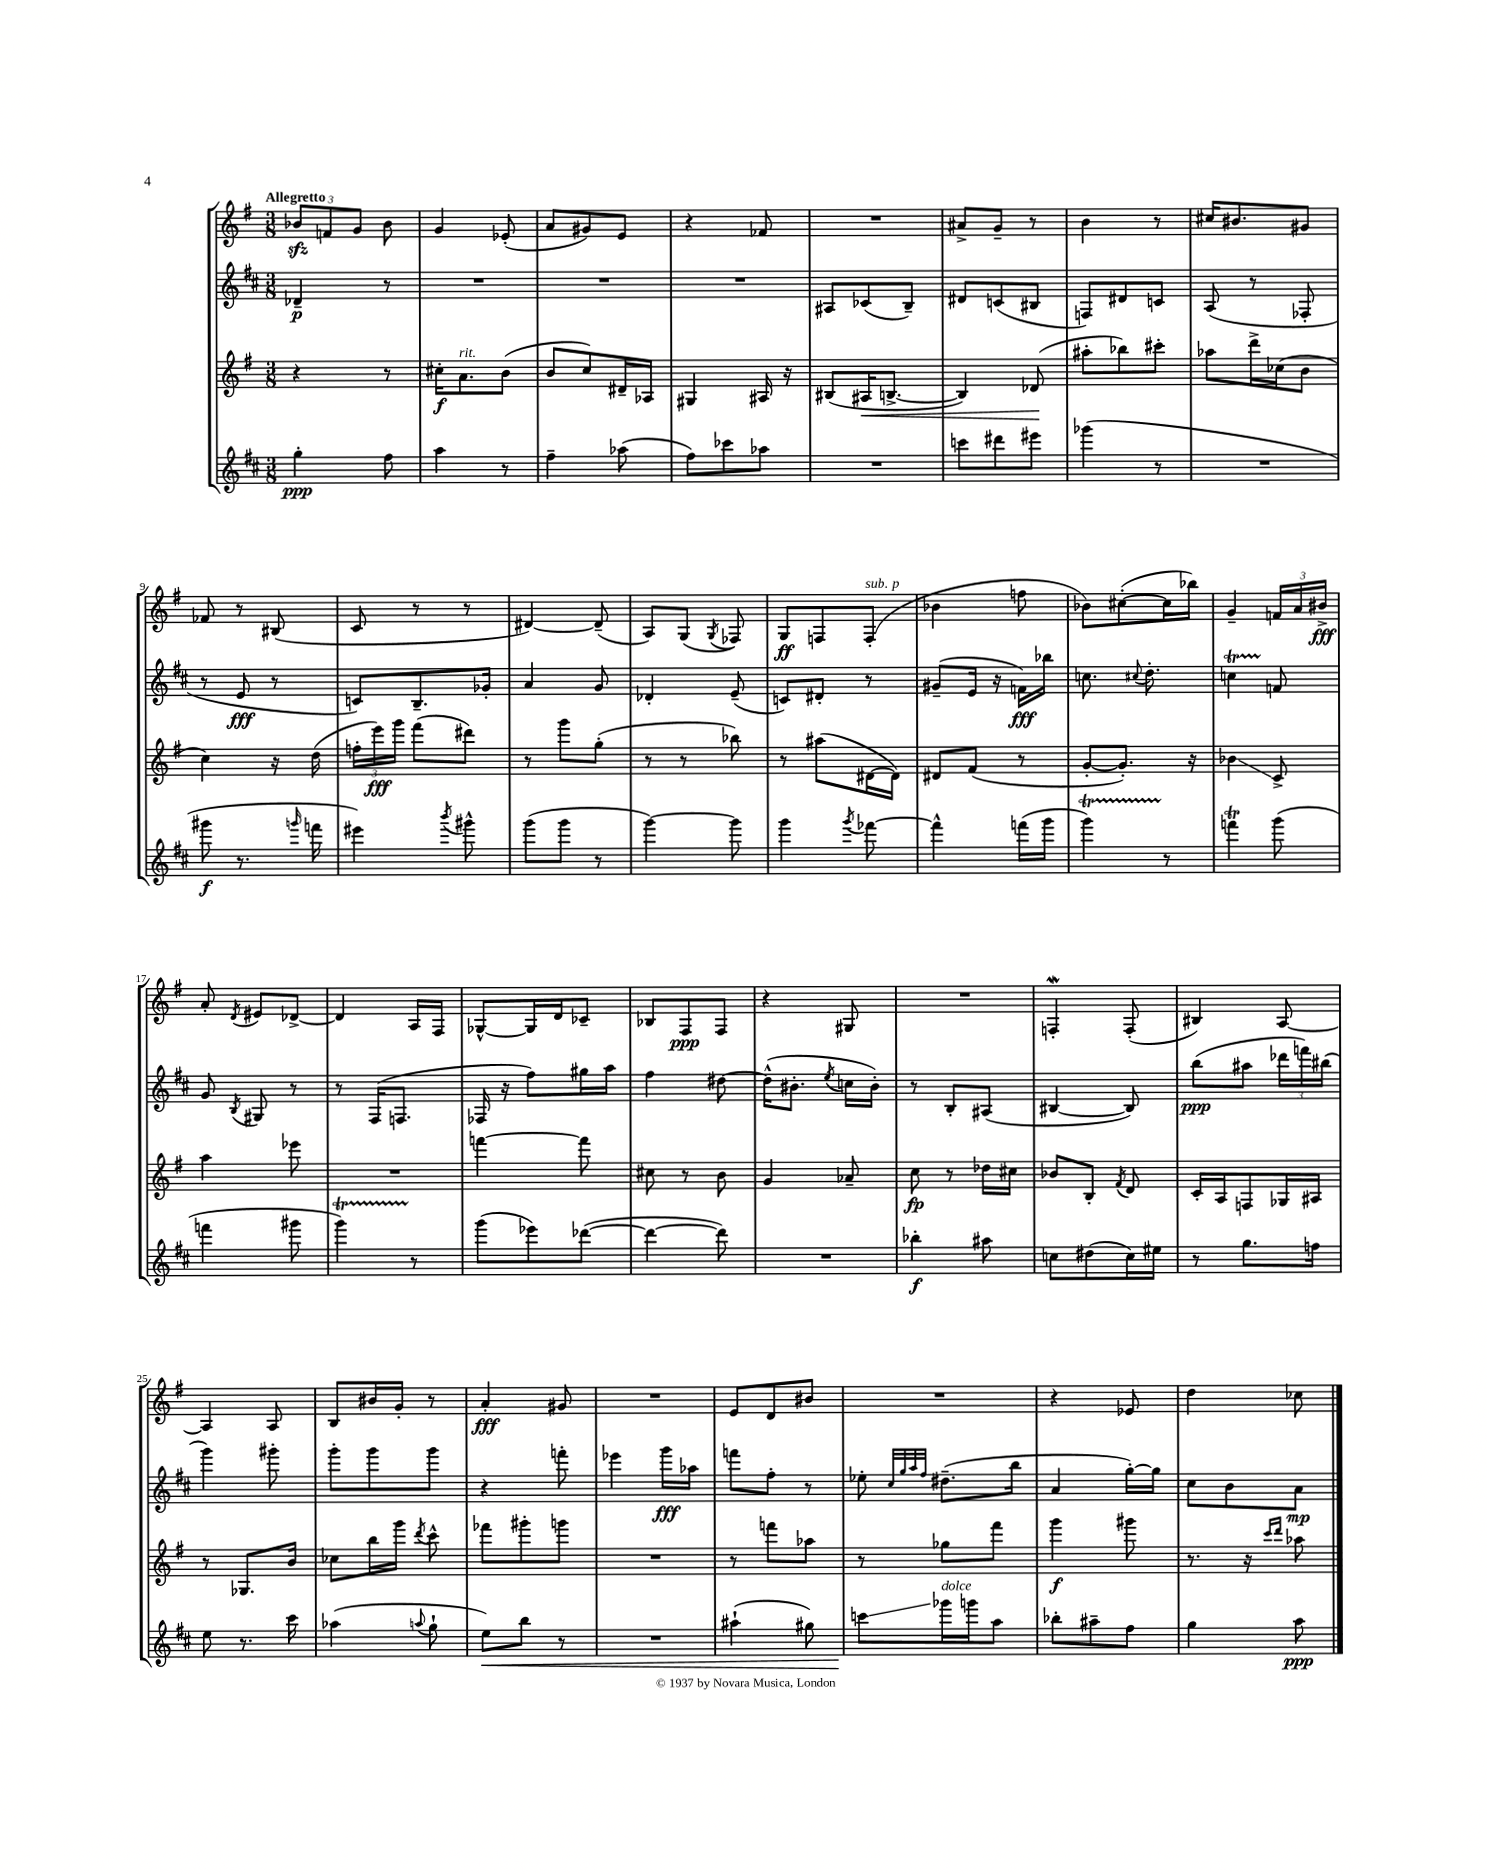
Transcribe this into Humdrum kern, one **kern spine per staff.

**kern	**kern	**kern	**kern
*staff4	*staff3	*staff2	*staff1
*clefG2	*clefG2	*clefG2	*clefG2
*k[f#c#]	*k[f#]	*k[f#c#]	*k[f#]
*M3/8	*M3/8	*M3/8	*M3/8
4gg'\	4r	4d-~/	12b-/L
.	.	.	12f/
.	.	.	12g/J
8ff#\	8r	8r	8b-\
=	=	=	=
4aa\	16cc#'\LK	4.r	4g/
.	8.a\	.	.
8r	(8b\J	.	(8e-'/
=	=	=	=
4ff#~\	8b/L	4.r	8a/L
.	8cc/)	.	8g#/)
(8aa-\	16d#~/L	.	8e/J
.	16A-/JJ	.	.
=	=	=	=
8ff#\L)	4G#/	4.r	4r
8ccc-\	.	.	.
8aa-\J	16A#/	.	8f-/
.	16r	.	.
=	=	=	=
4.r	(8B#/L	8A#/L	4.r
.	16A#/K	(8c-/	.
.	[8.B^/J	.	.
.	.	8B~/J)	.
=	=	=	=
8ccc\L	4B/])	8d#/L	8a#^/L
8ddd#\	.	(8c/	8g~/J
8eee#\J	(8d-/	8B#/J	8r
=	=	=	=
(4ggg-\	8aa#'\L	8F/L)	4b\
.	8bb-\)	8d#/	.
8r	8ccc#'\J	8c/J	8r
=	=	=	=
4.r	8aa-\L	(8A/	16cc#/LK
.	.	.	8.b#/
.	16ddd^\L	8r	.
.	(16cc-\J	.	.
.	8b\J	8F-'/	8g#/J
=	=	=	=
8ggg#\	4cc\)	8r	8f-/
8.r	.	8e/	8r
.	16r	8r	(8B#/
16qqggg/	.	.	.
16fff\	(16dd\	.	.
=	=	=	=
4eee#\)	24ff'\LL	8c/L)	8c/
.	24eee\)	.	.
.	24ggg\JJ	.	.
.	(8fff#\L	8.B~/	8r
8qbbb/	.	.	.
8ggg#^^\	8ddd#\J)	.	8r
.	.	16g-'/Jk	.
=	=	=	=
(8ggg\L	8r	4a/	[4d#/)
8ggg\J	8ggg\L	.	.
8r	(8gg'\J	8g/	(8d#~/]
=	=	=	=
[4ggg\)	8r	4d-'/	8A/L)
.	8r	.	(8G/J
.	.	.	8qG/
8ggg\]	8bb-\)	(8e~/	8F-/)
=	=	=	=
4ggg\	8r	8c/L)	8G/L
.	(8aa#\L	8d#'/J	8F/
8qggg/	.	.	.
[8fff-\	[16d#\L	8r	(8F'/J
.	16d#\]JJ)	.	.
=	=	=	=
4fff-^^\]	8d#/L	(8g#~/L	4b-\
.	(8f#/J	16e/Jk	.
.	.	16r	.
(16fff\LL	8r	16f\LL)	8ff\
16ggg\JJ	.	16bb-\JJ	.
=	=	=	=
4ggg\)	[8g'/L	8.cc\	8b-\L)
.	8.g'/]J)	.	([8cc#'\
.	.	8qqcc#/	.
.	.	8.dd'\	.
8r	.	.	16cc#\]L
.	16r	.	16bb-\JJ)
=	=	=	=
4fff\	4b-\	4cc\	4g~/
(8ggg\	8c^/	8f/	24f/LL
.	.	.	24a/
.	.	.	24b#^/JJ
=	=	=	=
4fff\	4aa\	8g/	8a'/
.	.	8qB/	8qd/
.	.	8G#/	8e#/L
8ggg#\	8eee-\	8r	[8d-^/J
=	=	=	=
4ggg\)	4.r	8r	4d-/]
.	.	(16F#/LK	.
.	.	8.F/J	.
8r	.	.	16A/LL
.	.	.	16F#/JJ
=	=	=	=
(8ggg\L	[4fff\	16F-/	[8G-^^/L
.	.	16r	.
8eee-\)	.	8ff#\L)	16G-/]L
.	.	.	16d/J
([8ddd-\J	8fff\]	16gg#\L	8c-~/J
.	.	16aa\JJ	.
=	=	=	=
4ddd-\_	8cc#\	4ff#\	8B-/L
.	8r	.	8F#/
8ddd-\])	8b\	[8dd#\	8F#/J
=	=	=	=
4.r	4g/	(16dd#^^\]LK	4r
.	.	8.b#'\J	.
.	.	8qee/	.
.	8a-~/	16cc\LL	8G#/
.	.	16b#'\JJ)	.
=	=	=	=
4bb-'\	8cc\	8r	4.r
.	8r	8B'/L	.
8aa#\	16dd-\LL	(8A#/J	.
.	16cc#\JJ	.	.
=	=	=	=
8cc\L	8b-/L	[4B#/	4F'/
(8dd#\	8B'/J	.	.
.	8qf#/	.	.
16cc\L)	8d/	8B#/])	(8F'/
16ee#\JJ	.	.	.
=	=	=	=
8r	16c'/LL	(8bb\L	4B#/)
.	16A/J	.	.
8.gg\L	8F/	8aa#\J	.
.	16G-/L	24ddd-\LL	[8A/
.	.	24fff\)	.
16ff\Jk	16A#/JJ	.	.
.	.	(24bb#\JJ	.
=	=	=	=
8ee\	8r	4ggg\)	4A/]
8.r	8.G-/L	.	.
.	.	8ggg#'\	8A/
16ccc#\	16b/Jk	.	.
=	=	=	=
(4aa-\	8cc-\L	8ggg'\L	8B/L
.	16bb\L	8ggg\	16b#/L
.	16ggg\JJ	.	16g'/JJ
8qqaa/	8qddd/	.	.
8gg`\	8ccc^^\	8ggg\J	8r
=	=	=	=
8ee\L)	8fff-\L	4r	4a'/
8bb\J	8ggg#'\	.	.
8r	8ggg\J	8fff'\	8g#/
=	=	=	=
4.r	4.r	4eee-\	4.r
.	.	16ggg\LL	.
.	.	16aa-\JJ	.
=	=	=	=
(4aa#`\	8r	8fff\L	8e/L
.	8fff\L	8ff#'\J	8d/
8gg#\)	8aa-\J	8r	8b#/J
=	=	=	=
8ccc\L	8r	8ee-'\	4.r
.	.	32qqcc#/LLL	.
.	.	32qqgg/	.
.	.	32qqaa/	.
.	.	32qqff#/JJJ	.
16ggg-\L	8gg-\L	(8.dd#~\L	.
16ggg\J	.	.	.
8aa\J	8fff#\J	.	.
.	.	16bb\Jk	.
=	=	=	=
8bb-'\L	4ggg\	4a/	4r
8aa#~\	.	.	.
8ff#\J	8ggg#\	[16gg'\LL)	8e-/
.	.	16gg\]JJ	.
=	=	=	=
4gg\	8.r	8cc#\L	4dd\
.	.	8b\	.
.	16r	.	.
.	16qqccc/LL	.	.
.	16qqddd/JJ	.	.
8aa\	8aa-\	8a\J	8cc-\
==	==	==	==
*-	*-	*-	*-
